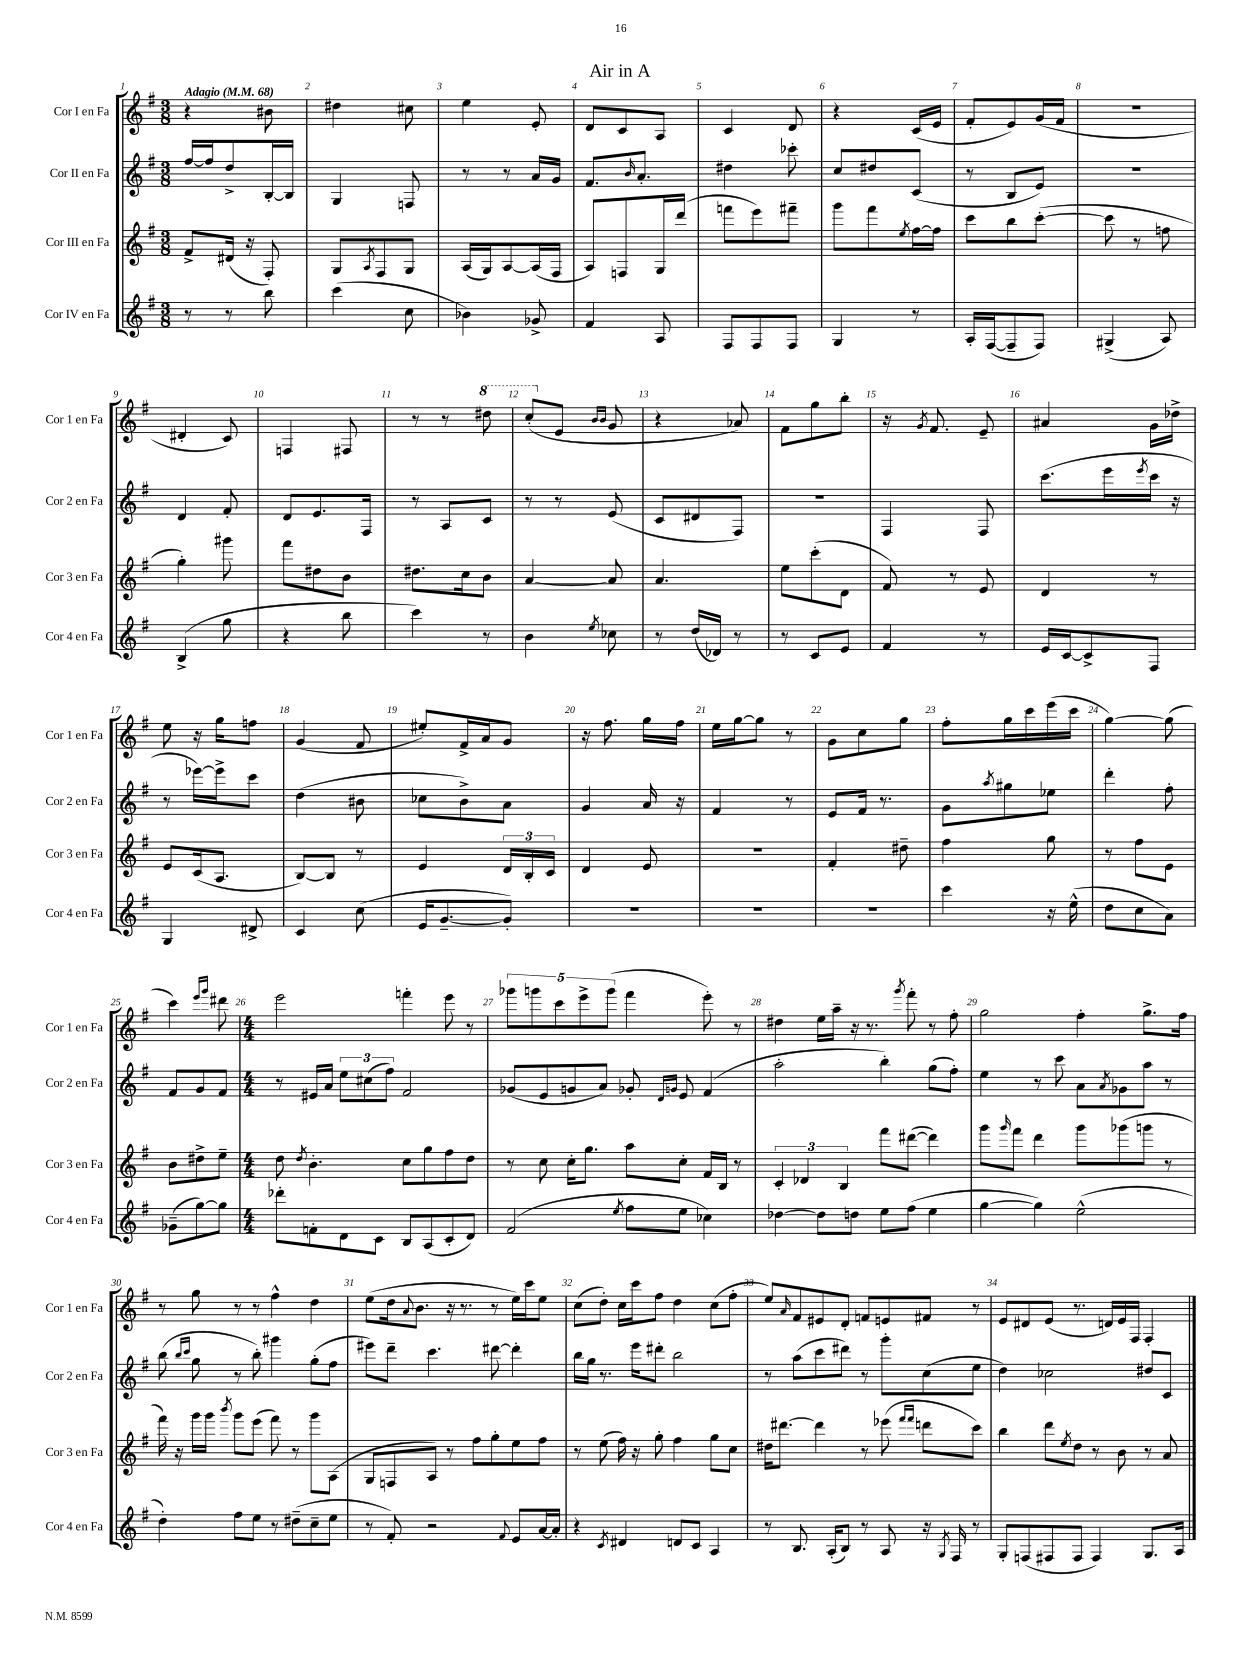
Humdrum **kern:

**kern	**kern	**kern	**kern
*staff4	*staff3	*staff2	*staff1
*clefG2	*clefG2	*clefG2	*clefG2
*k[f#]	*k[f#]	*k[f#]	*k[f#]
*M3/8	*M3/8	*M3/8	*M3/8
*MM68	*MM68	*MM68	*MM68
8r	8f#^	[16ff#	4r
.	.	16ff#]	.
8r	(16d#	8dd^	.
.	16r	.	.
8bb	8F#')	[16B'	8b#
.	.	16B]	.
=	=	=	=
(4ccc	8G	4G	4dd#
.	8qA	.	.
.	8F#	.	.
8cc	8G	8F	8cc#
=	=	=	=
4b-)	(16A	8r	4ee
.	16G)	.	.
.	[8A	8r	.
8g-^	(16A]	16a	8e'
.	16F#	16g	.
=	=	=	=
4f#	8A)	8.f#	8d
.	8F	.	8c
.	.	16qqb	.
.	.	8.a'	.
8A	16G	.	8A
.	(16ddd	.	.
=	=	=	=
8F#	8fff	4dd#	4c
8F#	8eee)	.	.
8F#	8fff#~	8ccc-'	8d
=	=	=	=
4G	8ggg	8cc	4r
.	8fff#	8dd#	.
.	8qee	.	.
8r	[16ff#	(8c	(16c
.	16ff#]	.	16e
=	=	=	=
16A'	8ccc	8r	8f#'
([16F#	.	.	.
8F#~]	8bb	8B	8e)
8F#)	([8ccc'	8e)	(16g
.	.	.	16f#
=	=	=	=
(4G#^	8ccc]	4.r	4.r
.	8r	.	.
8A)	8ff	.	.
=	=	=	=
(4B^	4gg')	4d	4d#'
8gg	8ggg#	8f#'	8c)
=	=	=	=
4r	8fff#	8d	4F
.	8dd#	8.e	.
8bb	8b	.	8F#
.	.	16F#	.
=	=	=	=
4ccc)	8.dd#	8r	8r
.	.	8A	8r
.	16cc	.	.
8r	8b	8c	8ddd#
=	=	=	=
4b	[4a	8r	(8ccc'
.	.	8r	8e
.	.	.	16qqb
8qee	.	.	16qqb
8cc-	8a]	(8e	8g
=	=	=	=
8r	4.a	8c	4r
(16dd	.	8d#	.
16d-)	.	.	.
8r	.	8F#)	8a-)
=	=	=	=
8r	8ee	4.r	8f#
8c	(8ccc'	.	8gg
8e	8d	.	8bb'
=	=	=	=
4f#	8f#)	4F#	16r
.	.	.	8qg
.	.	.	8.f#
.	8r	.	.
8r	8e	8F#	8e~
=	=	=	=
16e	4d	(8.ccc	4a#
[16c	.	.	.
8c^]	.	.	.
.	.	16eee	.
.	.	8qeee	.
8F#	8r	16ccc	16g
.	.	16r	16dd-^
=	=	=	=
4G	8e	8r	8ee
.	(16c	[16eee-)	16r
.	8.A	16eee-^]	16gg
8d#^	.	8ccc	8ff
=	=	=	=
4c	[8B)	(4dd	(4g
.	8B]	.	.
(8cc	8r	8b#	8f#
=	=	=	=
16e	4e	8cc-	8ee#')
[8.g~	.	.	.
.	.	8b^)	16f#^
.	.	.	16a
8g'])	24d	8a	8g
.	24B'	.	.
.	24c	.	.
=	=	=	=
4.r	4d	4g	16r
.	.	.	8.ff#
.	8e	16a	16gg
.	.	16r	16ff#
=	=	=	=
4.r	4.r	4f#	16ee
.	.	.	[16gg
.	.	.	8gg]
.	.	8r	8r
=	=	=	=
4.r	4f#'	8e	8g
.	.	16f#	8cc
.	.	8.r	.
.	8dd#~	.	8gg
=	=	=	=
4ccc	4ff#	8g	8ff#'
.	.	8qaa	.
.	.	8gg#	16gg
.	.	.	16ccc
16r	8gg	8ee-	(16eee
(16ee^^	.	.	16ccc
=	=	=	=
8dd	8r	4ddd'	[4gg)
8cc	8ff#	.	.
8a)	8e	8ff#'	(8gg]
=	=	=	=
(8g-~	8b	8f#	4ccc)
[8gg)	8dd#^	8g	.
.	.	.	16qqeee
.	.	.	16qqggg
8gg]	8ee~	8f#	8ddd#
=	=	=	=
*M4/4	*M4/4	*M4/4	*M4/4
8ddd-'	8dd	8r	2eee
.	8qdd	.	.
8f'	4.b'	16e#	.
.	.	16a	.
8d	.	12ee	.
.	.	(12cc#	.
8c	.	.	.
.	.	12ff#)	.
8B	8cc	2f#	4fff'
(8A	8gg	.	.
8c'	8ff#	.	8eee
8d)	8dd	.	8r
=	=	=	=
(2f#	8r	(8g-	10ggg-
.	.	.	10ggg
.	8cc	8e	.
.	.	.	10ccc
.	16cc'	8g	.
.	.	.	10eee^
.	8.gg	.	.
.	.	8a)	.
.	.	.	(10ggg
8qee	.	.	.
8ff#	8aa	8g-'	4fff#
.	.	16qqd	.
.	.	16qqg	.
8ee	8cc'	8e	.
4cc-)	16f#	(4f#	8eee')
.	16B	.	.
.	8r	.	8r
=	=	=	=
[4dd-	6c'	2aa'	4dd#
.	6d-	.	.
8dd-]	.	.	16ee
.	.	.	16aa~
.	6B	.	.
8dd	.	.	16r
.	.	.	8.r
8ee	8fff#	4bb')	.
.	.	.	8qggg
(8ff#	([8ddd#	.	8fff#'
4ee	4ddd#])	(8gg	8r
.	.	8ff#')	8ff#'
=	=	=	=
[4gg	8ggg	4ee	2gg
.	16qqggg	.	.
.	8fff#	.	.
4gg])	4ddd	8r	.
.	.	8ccc	.
(2ee^^	8ggg	8a	4ff#'
.	.	8qa	.
.	(8ggg-	8g-	.
.	8ggg	8aa	8.gg^
.	8r	8r	.
.	.	.	16ff#
=	=	=	=
4dd')	16fff#)	(8bb	8r
.	16r	.	.
.	.	16qqbb	.
.	.	16qqccc	.
.	16ggg	8gg	8gg
.	16ggg	.	.
.	8qbbb	.	.
8ff#	8ggg	8r	8r
8ee	(8eee	8bb')	8r
8r	8fff#)	4ggg#	4ff#^^
(8dd#~	8r	.	.
8cc~	8ggg	(8gg'	4dd
8ee	(8A	8ff#	.
=	=	=	=
8r	8G	8eee#)	(8ee
8f#')	8F	8ddd~	16dd
.	.	.	8qqa
.	.	.	8.b
2r	8A)	4.ccc	.
.	8r	.	16r
.	.	.	8.r
.	8ff#	.	.
.	8gg'	[8ddd#	8r
8qqf#	.	.	.
8e	8ee	4ddd#']	16ee)
.	.	.	16ccc
[16a	8ff#	.	8ee
16a']	.	.	.
=	=	=	=
4r	8r	16bb	(8cc
.	.	16gg	.
.	(8ee	8.r	8dd')
8qc	.	.	.
4d#	16ff#)	.	16cc
.	16r	16eee	16ccc
.	8gg'	8ddd#'	8ff#
8d	4ff#	2bb	4dd
8c	.	.	.
4A	8gg	.	(8cc
.	8cc	.	8ff#'
=	=	=	=
8r	16dd#	8r	8ee)
.	[8.ddd#	.	.
.	.	.	16qqa
8.B	.	(8aa	8f#
.	4ddd#]	8ccc	8e#
(16A'	.	.	.
8B)	.	8ddd#)	8d'
8r	8r	8r	8f
8A	(8eee-	8ggg'	8e
.	16qqfff#	.	.
.	16qqfff#	.	.
16r	8ddd	(8cc	8f#
8qG	.	.	.
16F#	.	.	.
8r	8ccc)	8ee	8r
=	=	=	=
8G'	4bb	4dd)	8e
(8F	.	.	8d#
8F#	8ddd	2cc-	(8e
.	8qee	.	.
8F#	8dd	.	8.r
4F#)	8r	.	.
.	.	.	16d)
.	8b	.	16e
.	.	.	16F#
8.G	8r	8dd#	4F#'
.	8a	8c	.
16A	.	.	.
==	==	==	==
*-	*-	*-	*-
